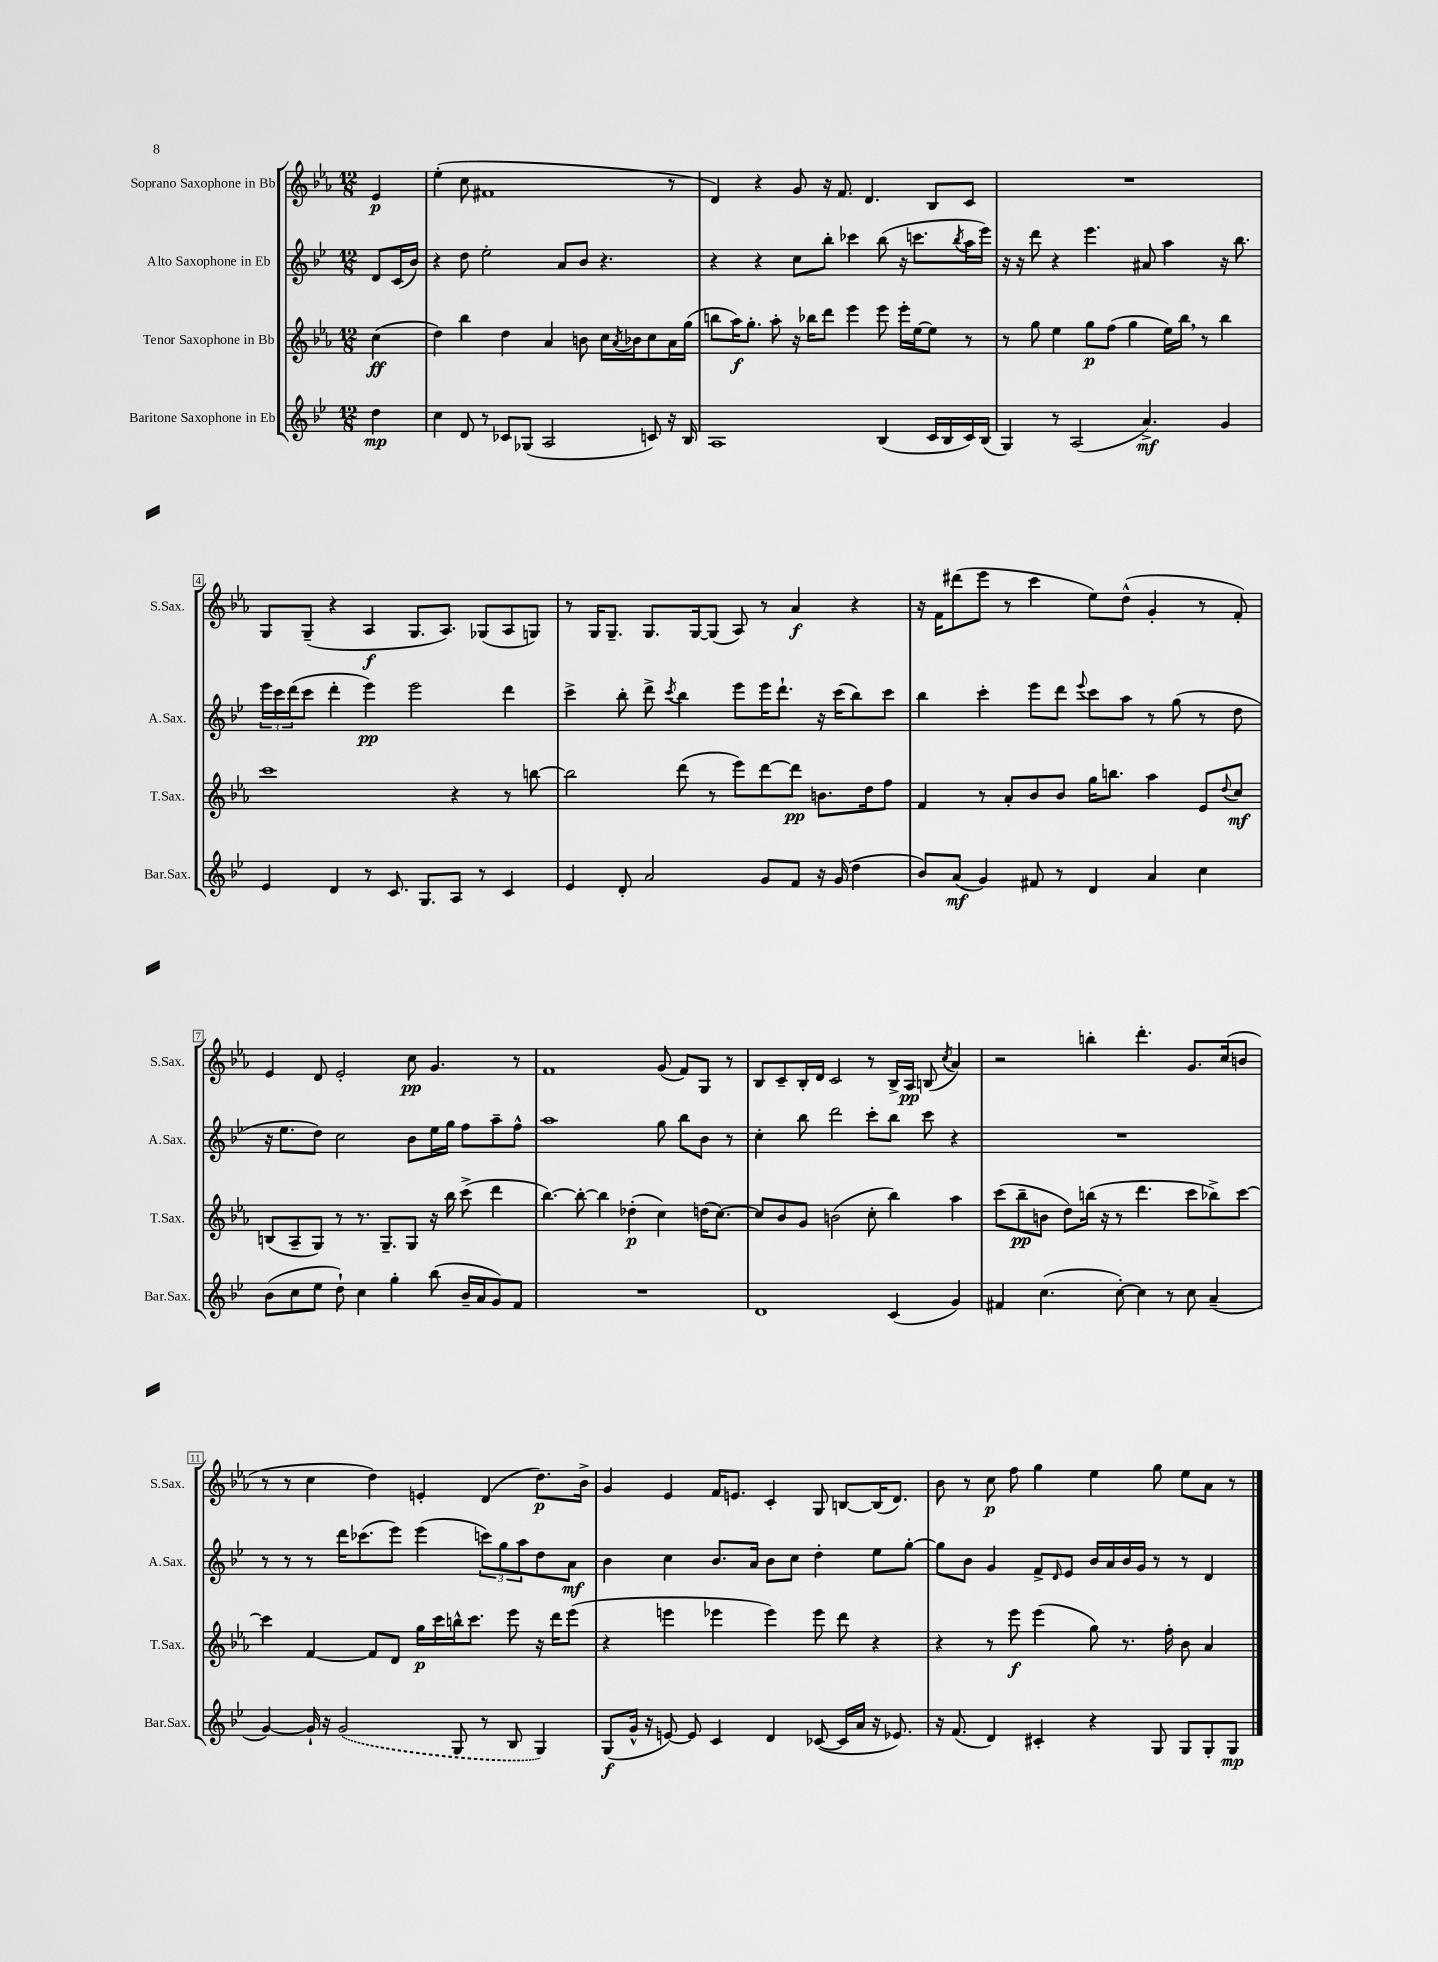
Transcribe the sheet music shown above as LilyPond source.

<<
\new StaffGroup <<
\new Staff = "s0" \with { instrumentName = "Soprano Saxophone in Bb" shortInstrumentName = "S.Sax." } {
    \clef treble \key ees \major \numericTimeSignature \time 12/8 \partial 4
    ees'4\p |
    ees''4-.( c''8 fis'1 r8 |
    d'4) r4 g'8 r16 f'8. d'4. bes8 c'8 |
    R1. |
    g8 g8--( r4 aes4\f g8. aes8.) ges8( aes8 g8) |
    r8 g16 g8.-- g8. g16~ g8( aes8) r8 aes'4\f r4 |
    r16 f'16 dis'''8( ees'''8 r8 c'''4 ees''8) d''8-^( g'4-. r8 f'8-.) |
    ees'4 d'8 ees'2-. c''8\pp g'4. r8 |
    f'1 g'8( f'8) g8 r8 |
    bes8 c'8-- bes16-. d'16 c'2 r8 bes16-> aes16\pp b8( \acciaccatura { c''8 } aes'4) |
    r2 b''4-. d'''4.-. g'8. c''16( b'8 |
    r8 r8 c''4 d''4) e'4-. d'4( d''8.\p) bes'16-> |
    g'4 ees'4 f'16 e'8. c'4-. g8 b8~ b16( d'8.) |
    bes'8 r8 c''8\p f''8 g''4 ees''4 g''8 ees''8 aes'8 r8 \bar "|." |
}
\new Staff = "s1" \with { instrumentName = "Alto Saxophone in Eb" shortInstrumentName = "A.Sax." } {
    \clef treble \key bes \major \numericTimeSignature \time 12/8 \partial 4
    d'8 c'16( bes'16) |
    r4 d''8 ees''2-. a'8 bes'8 r4. |
    r4 r4 c''8 bes''8-. ces'''4 bes''8( r16 c'''8. \acciaccatura { bes''8 } a''16 ees'''16) |
    r16 r16 d'''8 r4 ees'''4. ais'8 a''4 r16 bes''8. |
    \tuplet 3/2 { ees'''16 c'''16 d'''16( } c'''8 d'''4-. ees'''4\pp) ees'''2 d'''4 |
    c'''4-> bes''8-. d'''8-> \acciaccatura { c'''8 } bes''4 ees'''8 ees'''16 d'''8.-! r16 c'''16( bes''8) c'''8 |
    bes''4 c'''4-. ees'''8 d'''8 \appoggiatura { ees'''8 } c'''8 a''8 r8 g''8( r8 d''8 |
    r16 ees''8. d''8) c''2 bes'8 ees''16 g''16 f''8 a''8-- f''8-^ |
    a''1 g''8 bes''8 bes'8 r8 |
    c''4-. bes''8 d'''2 c'''8-. bes''8 c'''8 r4 |
    R1. |
    r8 r8 r8 d'''16 ces'''8.( ees'''8) ees'''4( \tuplet 3/2 { c'''8) g''8 a''8 } d''8 a'8\mf |
    bes'4 c''4 bes'8. a'16 bes'8 c''8 d''4-. ees''8 g''8~-. |
    g''8 bes'8 g'4 f'8-> \grace { d'16 } ees'8 bes'16 a'16 bes'16 g'16 r8 r8 d'4 \bar "|." |
}
\new Staff = "s2" \with { instrumentName = "Tenor Saxophone in Bb" shortInstrumentName = "T.Sax." } {
    \clef treble \key ees \major \numericTimeSignature \time 12/8 \partial 4
    c''4\ff( |
    d''4) bes''4 d''4 aes'4 b'8 c''16 \acciaccatura { aes'8 } bes'16 c''8 aes'16 g''16( |
    b''8 aes''16\f) g''8.-. aes''8-. r16 bes''16 d'''8 ees'''4 ees'''8 ees'''16-. ees''16~ ees''8 r8 |
    r8 g''8 ees''4 g''8\p f''8( g''4 ees''16) bes''16 \breathe r8 bes''4 |
    c'''1 r4 r8 b''8~ |
    b''2 d'''8( r8 ees'''8) d'''8~ d'''8\pp b'8. d''16 f''8 |
    f'4 r8 aes'8-. bes'8 bes'8 g''16 b''8. aes''4 ees'8 \appoggiatura { d''8 } c''8\mf |
    b8( aes8-- g8) r8 r8. g8.-- g8 r16 bes''16 c'''8->( d'''4 |
    bes''4.~) bes''8~-. bes''4 des''4-.\p( c''4) d''16( c''8.~) |
    c''8 bes'8 g'8 b'2( c''8-. bes''4) aes''4 |
    c'''8( bes''8--\pp b'8 d''8) b''16( r16 r8 d'''4. c'''8 bes''8->) c'''8~ |
    c'''4 f'4~ f'8 d'8 g''16\p c'''16 b''16-^ c'''8. ees'''8 r16 d'''16 ees'''8( |
    r4 e'''4 ees'''4 ees'''4) ees'''8 d'''8 r4 |
    r4 r8 ees'''8\f ees'''4( g''8) r8. f''16-. bes'8 aes'4 \bar "|." |
}
\new Staff = "s3" \with { instrumentName = "Baritone Saxophone in Eb" shortInstrumentName = "Bar.Sax." } {
    \clef treble \key bes \major \numericTimeSignature \time 12/8 \partial 4
    d''4\mp |
    c''4 d'8 r8 ces'8 ges8( a2 c'8) r16 bes16 |
    a1 bes4( c'16 bes16 c'16) bes16( |
    g4) r8 a2( a'4.->\mf) g'4 |
    ees'4 d'4 r8 c'8. g8. a8 r8 c'4 |
    ees'4 d'8-. a'2 g'8 f'8 r16 g'16( d''4 |
    bes'8) a'8\mf( g'4) fis'8 r8 d'4 a'4 c''4 |
    bes'8( c''8 ees''8 d''8-!) c''4 g''4-. bes''8( bes'16-- a'16 g'8) f'8 |
    R1. |
    d'1 c'4( g'4) |
    fis'4 c''4.( c''8~-.) c''4 r8 c''8 a'4--( |
    g'4~) g'16-! r16 \once \slurDashed g'2( g8 r8 bes8 g4) |
    g8\f( g'16-^ r16 e'8~) e'8 c'4 d'4 ces'8~( ces'16 a'16 r16 ees'8.) |
    r16 f'8.( d'4) cis'4-. r4 g8 g8 g8-. g8\mp \bar "|." |
}
>>
>>
\layout { \context { \Score \override BarNumber.stencil = #(make-stencil-boxer 0.1 0.3 ly:text-interface::print) } }
